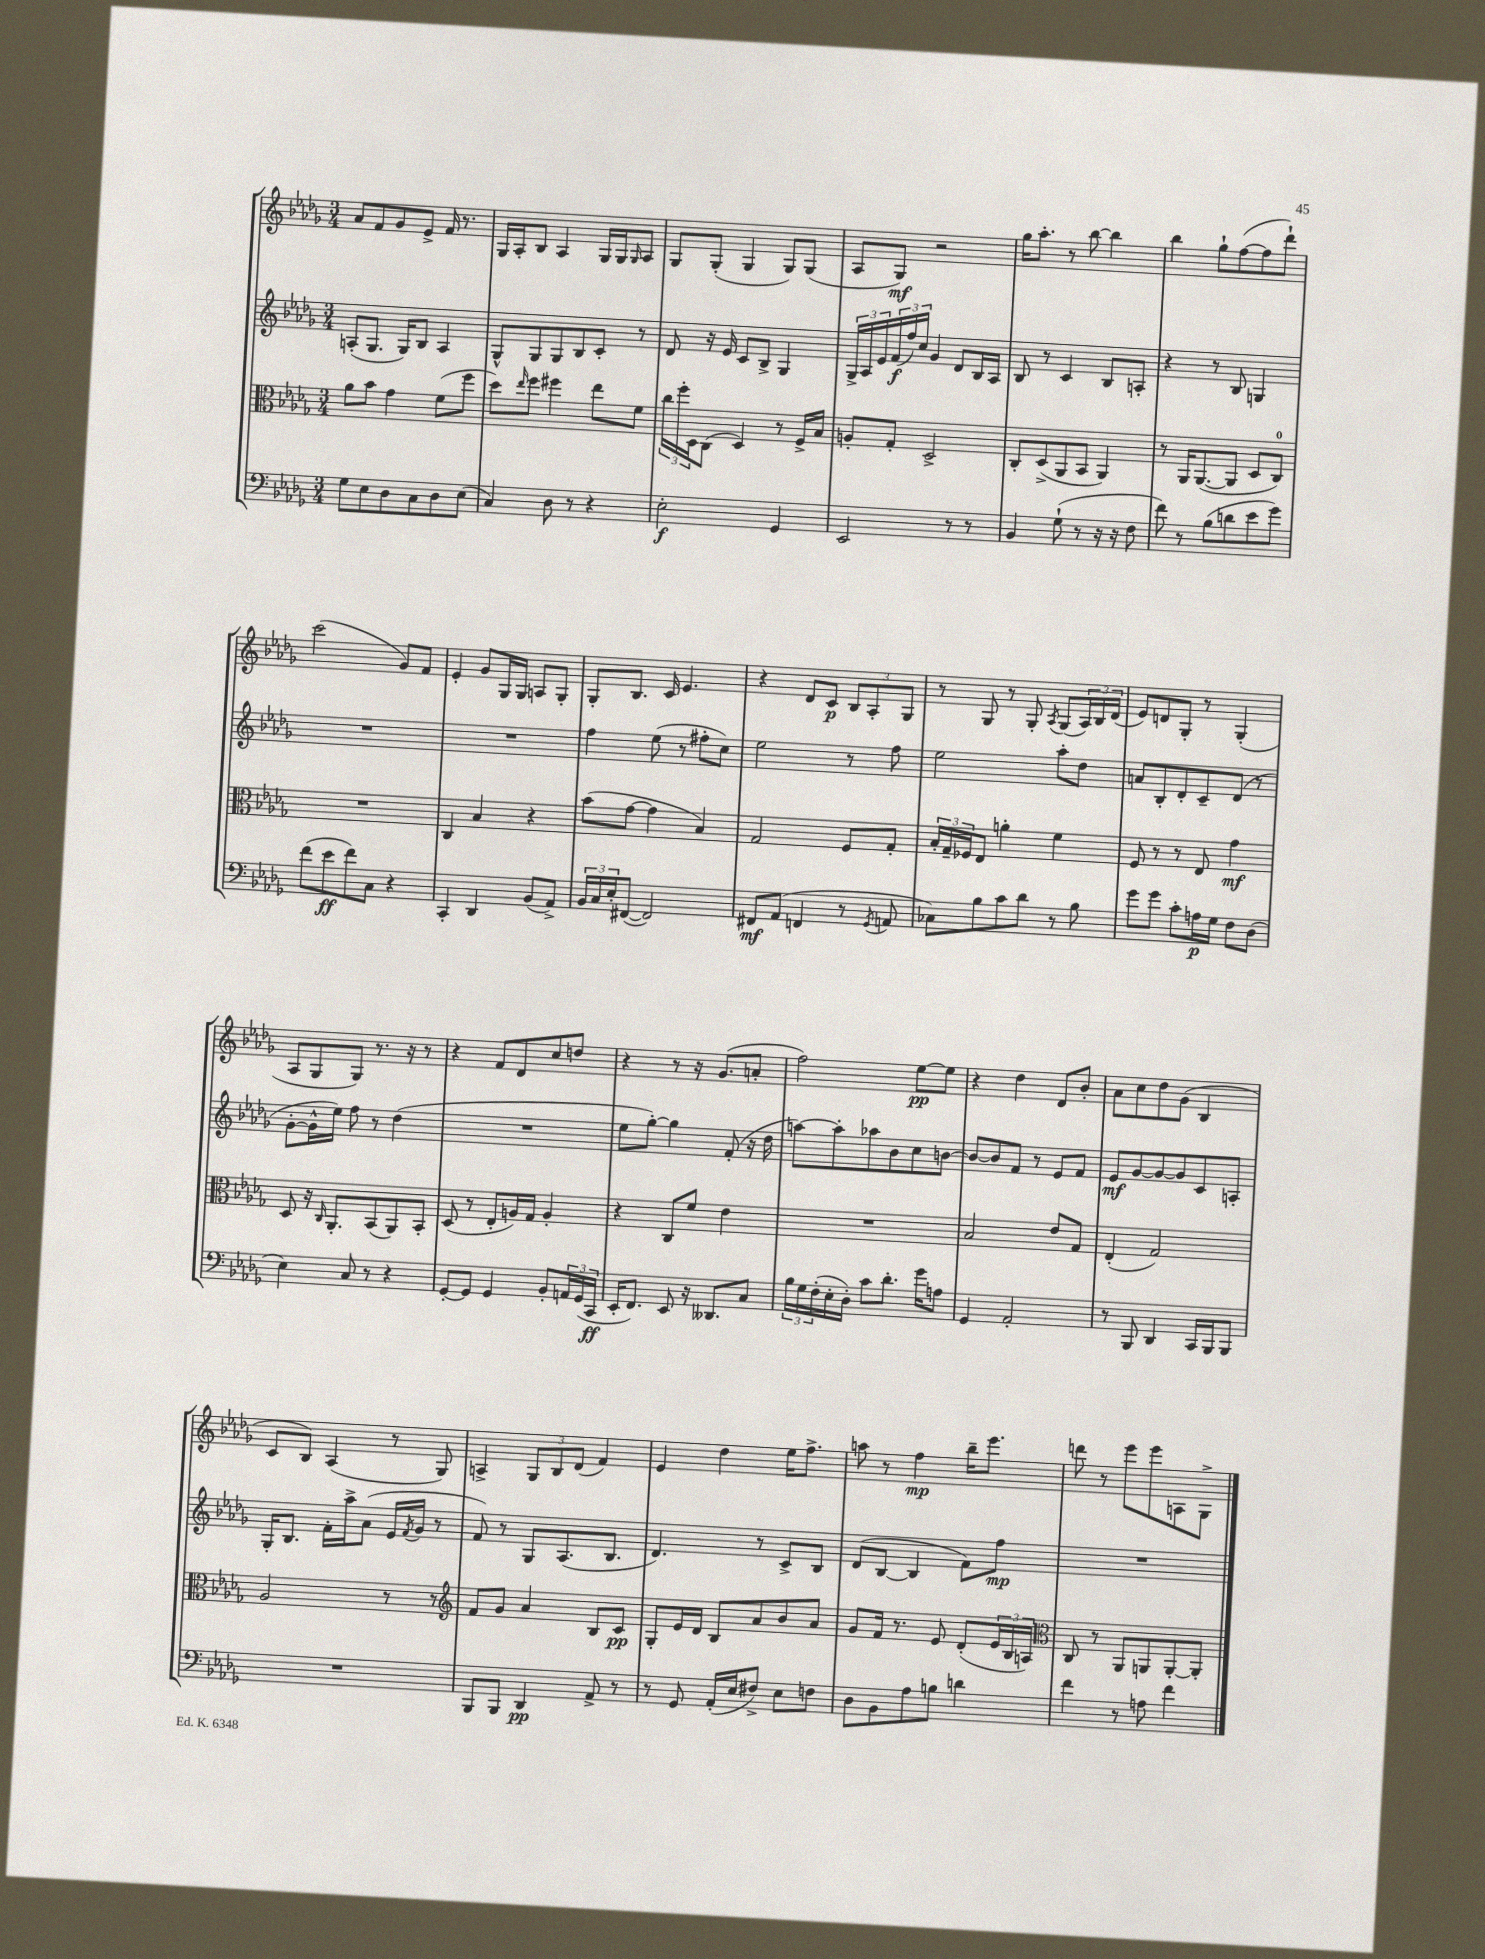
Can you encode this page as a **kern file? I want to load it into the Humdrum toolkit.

**kern	**dynam	**kern	**dynam	**kern	**dynam	**kern	**dynam
*part4	*part4	*part3	*part3	*part2	*part2	*part1	*part1
*staff4	*staff4	*staff3	*staff3	*staff2	*staff2	*staff1	*staff1
*clefF4	*	*clefC3	*	*clefG2	*	*clefG2	*
*k[b-e-a-d-g-]	*	*k[b-e-a-d-g-]	*	*k[b-e-a-d-g-]	*	*k[b-e-a-d-g-]	*
*M3/4	*	*M3/4	*	*M3/4	*	*M3/4	*
=21	=21	=21	=21	=21	=21	=21	=21
8G-\L	.	8a-\L	.	(8An'/L	.	8a-/L	.
8E-\	.	8b-\J	.	8.G-/J	.	8f/	.
8D-\	.	4g-\	.	.	.	8g-/	.
.	.	.	.	16G-/KL)	.	.	.
8C\	.	.	.	8B-/J	.	8e-^/J	.
8D-\	.	(8f\L	.	4A/	.	16f/	.
.	.	.	.	.	.	8.r	.
(8E-\J	.	8ff\J	.	.	.	.	.
=22	=22	=22	=22	=22	=22	=22	=22
4C/)	.	8dd-\L)	.	8G-^^/L	.	16G-/LL	.
.	.	.	.	.	.	16A-'/J	.
.	.	16qqee-/	.	.	.	.	.
.	.	8ff\J	.	8G-/	.	8B-/J	.
8D-\	.	4ff#X\	.	8G-/	.	4A-/	.
8r	.	.	.	8B-/	.	.	.
4r	.	8ee-\L	.	8c'/J	.	16G-/LL	.
.	.	.	.	.	.	16G-/J	.
.	.	.	.	.	.	16qqG-/	.
.	.	8f\J	.	8r	.	8A-/J	.
=23	=23	=23	=23	=23	=23	=23	=23
2E-'\	f	24cc\LL	.	8d-/	.	8G-/L	.
.	.	24ff'\	.	.	.	.	.
.	.	24D-\J	.	.	.	.	.
.	.	(8C\J	.	16r	.	(8G-'/J	.
.	.	.	.	16e-/	.	.	.
.	.	4D-/)	.	8c/L	.	4G-/	.
.	.	.	.	8B-^/J	.	.	.
4GG-/	.	8r	.	4G-/	.	8G-/L)	.
.	.	16F^/LL	.	.	.	(8G-/J	.
.	.	16B-/JJ	.	.	.	.	.
=24	=24	=24	=24	=24	=24	=24	=24
2EE-/	.	8An'/L	.	24G-^/LL	.	8A-/L	.
.	.	.	.	24A-/	.	.	.
.	.	.	.	24e-/	.	.	.
.	.	8G-'/J	.	(24f/	f	8G-/J)	mf
.	.	.	.	24ff/)	.	.	.
.	.	.	.	24cc/JJ	.	.	.
.	.	2D-^/	.	4g-/	.	2r	.
8r	.	.	.	8d-/L	.	.	.
8r	.	.	.	16B-/L	.	.	.
.	.	.	.	16A-/JJ	.	.	.
=25	=25	=25	=25	=25	=25	=25	=25
4BB-/	.	8C'/L	.	8B-/	.	16gg-\KL	.
.	.	.	.	.	.	8.aa-'\J	.
.	.	(8D-^/	.	8r	.	.	.
(8G-`\	.	8AA-/	.	4c/	.	8r	.
8r	.	8BB-/J	.	.	.	[8bb-\	.
16r	.	4AA-/)	.	8B-/L	.	4bb-\]	.
16r	.	.	.	.	.	.	.
8F\	.	.	.	8An'/J	.	.	.
=26	=26	=26	=26	=26	=26	=26	=26
8f\)	.	8r	.	4r	.	4bb-\	.
8r	.	16AA-/KL	.	.	.	.	.
.	.	([8.AA-/	.	.	.	.	.
(8B-\L	.	.	.	8r	.	8gg-`\L	.
8dn\	.	8AA-/J]	.	8B-/	.	([8ff\	.
8e-\	.	8D-/L	.	4Gn/	.	8ff\]	.
8g-\J)	.	8C/J)	.	.	.	8ddd-`\J)	.
!!LO:LB:g=z
=27	=27	=27	=27	=27	=27	=27	=27
(8f\L	.	2.r	.	2.r	.	(2ccc\	.
8e-\	ff	.	.	.	.	.	.
8f\)	.	.	.	.	.	.	.
8C\J	.	.	.	.	.	.	.
4r	.	.	.	.	.	8g-/L)	.
.	.	.	.	.	.	8f/J	.
=28	=28	=28	=28	=28	=28	=28	=28
4CC'/	.	4C/	.	2.r	.	4e-'/	.
4DD-/	.	4B-/	.	.	.	8g-/L	.
.	.	.	.	.	.	16G-/L	.
.	.	.	.	.	.	16G-/JJ	.
(8BB-/L	.	4r	.	.	.	8An/L	.
8AA-^/J)	.	.	.	.	.	8G-'/J	.
=29	=29	=29	=29	=29	=29	=29	=29
24BB-/LL	.	(8b-\L	.	4ff\	.	8G-'/L	.
24C/	.	.	.	.	.	.	.
24E-'/J	.	.	.	.	.	.	.
([8FF#X/J	.	[8g-\J	.	.	.	8.B-/J	.
2FF#/])	.	4g-\]	.	(8ee-\	.	.	.
.	.	.	.	.	.	16c/	.
.	.	.	.	8r	.	4.e-/	.
.	.	4B-/)	.	8ff#X'\L	.	.	.
.	.	.	.	8cc\J)	.	.	.
=30	=30	=30	=30	=30	=30	=30	=30
8FF#X/L	mf	2G-/	.	2ee-\	.	4r	.
(8AA-/J	.	.	.	.	.	.	.
4FFn/	.	.	.	.	.	8d-/L	.
.	.	.	.	.	.	8c/J	p
8r	.	8F/L	.	8r	.	12B-/L	.
.	.	.	.	.	.	12A-'/	.
8qGG-/	.	.	.	.	.	.	.
8AAn/	.	8G-'/J	.	8ff\	.	.	.
.	.	.	.	.	.	12G-/J	.
=31	=31	=31	=31	=31	=31	=31	=31
8C-X\L)	.	24B-'/LL	.	2ee-\	.	8r	.
.	.	24G-~/	.	.	.	.	.
.	.	24F-X/J	.	.	.	.	.
8B-\	.	8E-/J	.	.	.	8G-/	.
8c\	.	4an'\	.	.	.	8r	.
8d-\J	.	.	.	.	.	8G-'/	.
.	.	.	.	.	.	8qA-/	.
8r	.	4f\	.	8aa-'\L	.	(8G-/L	.
8B-\	.	.	.	8dd-\J	.	24A-/L)	.
.	.	.	.	.	.	24B-/	.
.	.	.	.	.	.	(24d-/JJ	.
=32	=32	=32	=32	=32	=32	=32	=32
8g-\L	.	8F/	.	8an/L	.	8e-/L)	.
8g-\J	.	8r	.	8B-'/	.	8dn/	.
8c'\L	.	8r	.	8d-'/	.	8G-'/J	.
16An\L	p	8E-/	.	8c~/	.	8r	.
16G-\JJ	.	.	.	.	.	.	.
8F\L	.	4g-\	mf	(8d-/J	.	(4G-'/	.
(8D-\J	.	.	.	8r	.	.	.
!!LO:LB:g=z
=33	=33	=33	=33	=33	=33	=33	=33
4E-\)	.	8D-/	.	[8g-'\L	.	8A-/L	.
.	.	16r	.	16g-^^\L]	.	8G-/	.
.	.	16qqC/	.	.	.	.	.
.	.	8.AA-'/L	.	16ee-\JJ)	.	.	.
8C/	.	.	.	8ff\	.	8G-/J)	.
8r	.	(8BB-/	.	8r	.	8.r	.
4r	.	8AA-/)	.	(4dd-\	.	.	.
.	.	.	.	.	.	16r	.
.	.	8BB-'/J	.	.	.	8r	.
=34	=34	=34	=34	=34	=34	=34	=34
[8GG-'/L	.	(8D-/	.	2.r	.	4r	.
8GG-/J]	.	8r	.	.	.	.	.
4GG-/	.	8E-'/L	.	.	.	8f/L	.
.	.	16An/L)	.	.	.	8d-/	.
.	.	16G-/JJ	.	.	.	.	.
8BB-'/L	.	4A'/	.	.	.	8cc/	.
24AAn/L	.	.	.	.	.	8ddn/J	.
(24GG-/	.	.	.	.	.	.	.
24CC/JJ	ff	.	.	.	.	.	.
=35	=35	=35	=35	=35	=35	=35	=35
16EE-'/KL	.	4r	.	8ee-\L	.	4r	.
8.FF/J)	.	.	.	.	.	.	.
.	.	.	.	[8gg-'\J)	.	.	.
8EE-/	.	8C/L	.	4gg-\]	.	8r	.
16r	.	8f/J	.	.	.	16r	.
8.DD--X/L	.	.	.	.	.	(8.g-/L	.
.	.	4e-\	.	(8f'/	.	.	.
8C/J	.	.	.	16r	.	8an'/J	.
.	.	.	.	16dd-\	.	.	.
=36	=36	=36	=36	=36	=36	=36	=36
24B-\LL	.	2.r	.	[8aan\L)	.	2ff\)	.
24G-\	.	.	.	.	.	.	.
(24F'\	.	.	.	.	.	.	.
16E-'\	.	.	.	8aa'\]	.	.	.
16D-'\JJ)	.	.	.	.	.	.	.
8c\L	.	.	.	8aa-X\	.	.	.
8.d-'\J	.	.	.	8b-\	.	.	.
.	.	.	.	8cc\	.	[8ee-\L	pp
16g-\KL	.	.	.	.	.	.	.
8An\J	.	.	.	[8bn\J	.	8ee-\J]	.
=37	=37	=37	=37	=37	=37	=37	=37
4GG-/	.	2B-/	.	8b/L_	.	4r	.
.	.	.	.	8b/]	.	.	.
2AA-'/	.	.	.	8f/J	.	4dd-\	.
.	.	.	.	8r	.	.	.
.	.	8e-/L	.	8e-/L	.	8d-/L	.
.	.	8G-/J	.	8f/J	.	8b-'/J	.
=38	=38	=38	=38	=38	=38	=38	=38
8r	.	(4E-'/	.	8e-/L	mf	8a-\L	.
8BBB-/	.	.	.	[8g-/	.	8cc\	.
4DD-/	.	2G-/)	.	8g-/_	.	8dd-\	.
.	.	.	.	8g-/]	.	(8g-\J	.
16CC/LL	.	.	.	8c/	.	4B-/	.
16BBB-/J	.	.	.	.	.	.	.
8BBB-/J	.	.	.	8An'/J	.	.	.
!!LO:LB:g=z
=39	=39	=39	=39	=39	=39	=39	=39
2.r	.	2A-/	.	16G-'/KL	.	8c/L	.
.	.	.	.	8.B-/J	.	.	.
.	.	.	.	.	.	8B-/J)	.
.	.	.	.	16f'\LL	.	(4A-/	.
.	.	.	.	16aa-^\J	.	.	.
.	.	.	.	(8a-\J	.	.	.
.	.	8r	.	16e-/LL	.	8r	.
.	.	.	.	8qf/	.	.	.
.	.	.	.	16g-/JJ	.	.	.
.	.	8r	.	8r	.	8G-/)	.
=40	=40	=40	=40	=40	=40	=40	=40
*	*	*clefG2	*	*	*	*	*
8BBB-/L	.	8f/L	.	8f/)	.	4An^/	.
8BBB-/J	.	8g-/J	.	8r	.	.	.
4DD-/	pp	4a-/	.	8G-/L	.	12G-/L	.
.	.	.	.	.	.	12B-/	.
.	.	.	.	(8.A-/	.	.	.
.	.	.	.	.	.	(12d-/J	.
8AA-^/	.	8B-/L	.	.	.	4f/)	.
.	.	.	.	8.B-/J	.	.	.
8r	.	8c/J	pp	.	.	.	.
=41	=41	=41	=41	=41	=41	=41	=41
8r	.	8G-'/L	.	4.d-/)	.	4e-/	.
8GG-/	.	16e-/L	.	.	.	.	.
.	.	16d-/JJ	.	.	.	.	.
(16AA-'/LL	.	8B-/L	.	.	.	4dd-\	.
16E-/J	.	.	.	.	.	.	.
8F#X^/J)	.	8a-/	.	8r	.	.	.
8E-\L	.	8b-/	.	8c^/L	.	16ee-\KL	.
.	.	.	.	.	.	8.ff^\J	.
8Fn\J	.	8a-/J	.	8B-/J	.	.	.
=42	=42	=42	=42	=42	=42	=42	=42
8D-\L	.	8g-/L	.	(8d-/L	.	8aan\	.
8BB-\	.	16f/Jk	.	[8B-/J	.	8r	.
.	.	8.r	.	.	.	.	.
8A-\	.	.	.	4B-/]	.	4ff\	mp
8Bn\J	.	8e-/	.	.	.	.	.
4dn\	.	(8d-'/L	.	8f\L)	.	16bb-~\KL	.
.	.	.	.	.	.	8.eee-\J	.
.	.	24e-/L	.	8ff\J	mp	.	.
.	.	24B-/	.	.	.	.	.
.	.	24An/JJ)	.	.	.	.	.
=43	=43	=43	=43	=43	=43	=43	=43
*	*	*clefC3	*	*	*	*	*
4f\	.	8C/	.	2.r	.	8dddn\	.
.	.	8r	.	.	.	8r	.
8r	.	8AA-/L	.	.	.	8eee-\L	.
8An\	.	8AAn/	.	.	.	8eee-\	.
4f\	.	[8AA'/	.	.	.	8An\	.
.	.	8AA'/J]	.	.	.	8G-^\J	.
==	==	==	==	==	==	==	==
*-	*-	*-	*-	*-	*-	*-	*-
